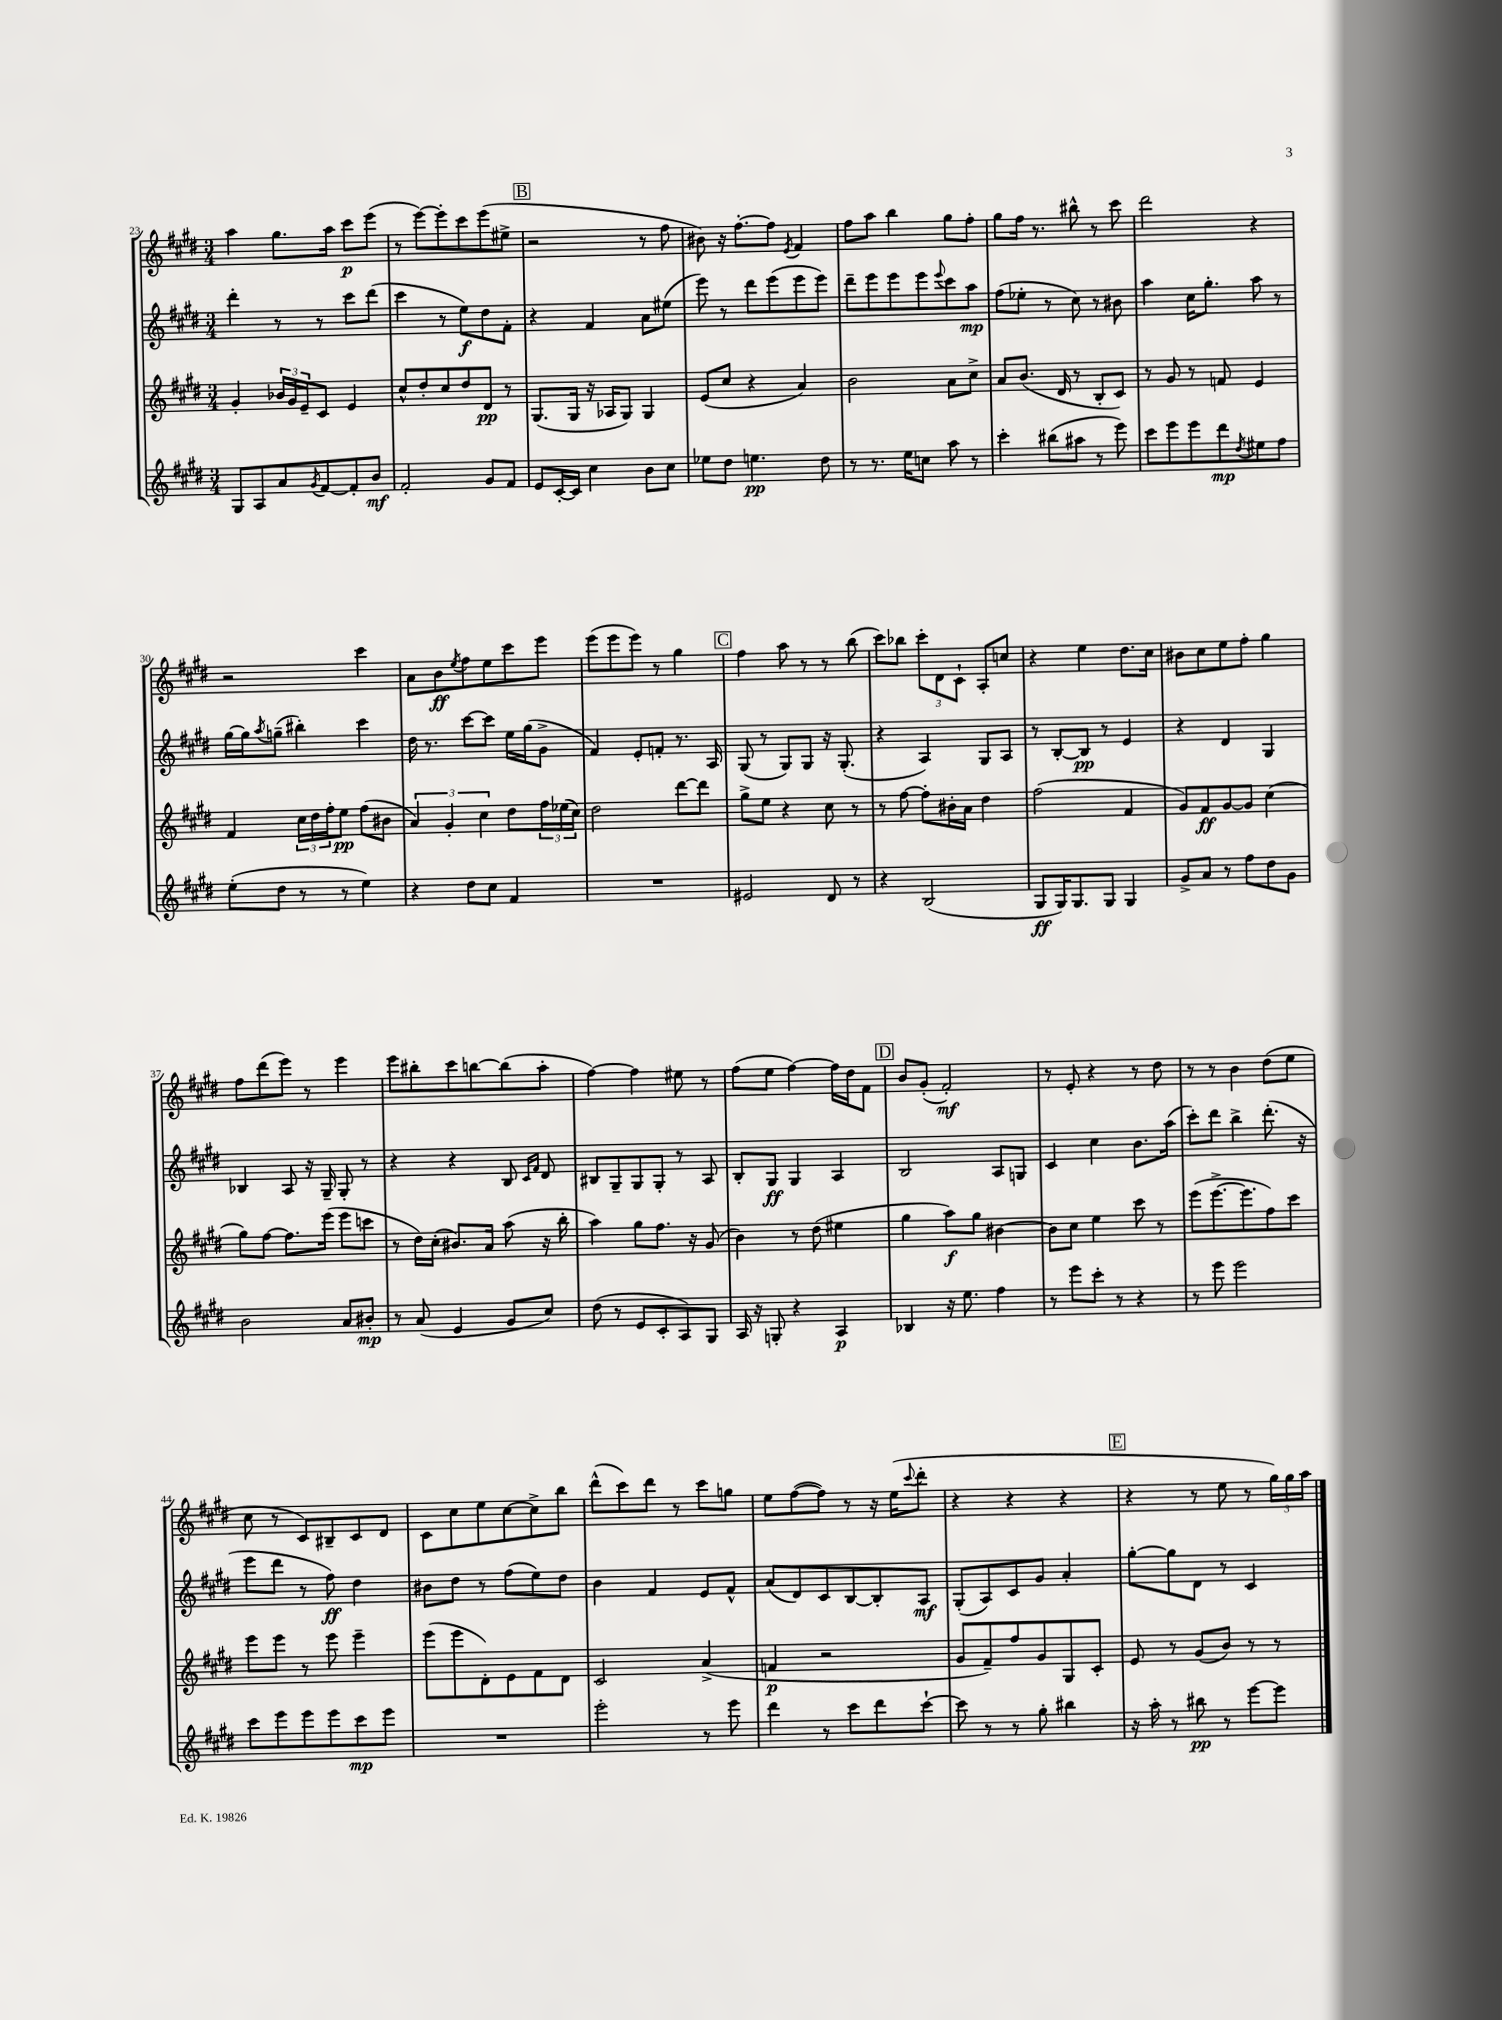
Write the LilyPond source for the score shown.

<<
\new StaffGroup <<
\new Staff = "s0" {
    \clef treble \key e \major \numericTimeSignature \time 3/4
    a''4 gis''8. a''16 cis'''8\p e'''8( |
    r8 e'''8~) e'''8-. cis'''8 e'''8( eis''8-> |
    \mark \markup { \box "B" } r2 r8 fis''8 |
    bis'8) r16 fis''8.~-. fis''8 \acciaccatura { e'8 } fis'4 |
    fis''8 a''8 b''4 gis''8 fis''8-. |
    gis''8 fis''16 r8. bis''8-^ r8 cis'''8 |
    dis'''2 r4 |
    r2 cis'''4 |
    a'8 b'8\ff \acciaccatura { e''8 } fis''8 e''8 cis'''8 e'''8 |
    e'''8( e'''8 e'''8) r8 gis''4 |
    \mark \markup { \box "C" } fis''4 a''8 r8 r8 b''8( |
    cis'''8) bes''8 \tuplet 3/2 { cis'''8-. dis'8 cis'8-! } a8-. c''8 |
    r4 e''4 dis''8. cis''16 |
    bis'8 cis''8 e''8 fis''8-. gis''4 |
    fis''8 dis'''8( e'''8) r8 e'''4 |
    e'''8 bis''8-. cis'''8 b''8~ b''8( a''8-. |
    fis''4~) fis''4 eis''8 r8 |
    fis''8( e''8 fis''4~) fis''16 dis''16 fis'8 |
    \mark \markup { \box "D" } b'8 gis'8-.( fis'2-.\mf) |
    r8 e'8-. r4 r8 dis''8 |
    r8 r8 b'4 dis''8( e''8 |
    cis''8 r8 cis'8) bis8-- cis'8 dis'8 |
    cis'8 cis''8 e''8 cis''8~ cis''8-> b''8 |
    dis'''8-^( cis'''8) dis'''8 r8 cis'''8 g''8 |
    e''8 fis''8~( fis''8) r8 r16 e''16( \appoggiatura { cis'''8 } dis'''8-. |
    r4 r4 r4 |
    \mark \markup { \box "E" } r4 r8 e''8 r8 \tuplet 3/2 { gis''16) gis''16 a''16 } \bar "|." |
}
\new Staff = "s1" {
    \clef treble \key e \major \numericTimeSignature \time 3/4
    dis'''4-. r8 r8 cis'''8 dis'''8( |
    cis'''4 r8 e''8\f) dis''8 fis'8-. |
    \mark \markup { \box "B" } r4 fis'4 a'8 eis''8( |
    e'''8) r8 dis'''8 e'''8( e'''8 e'''8) |
    dis'''8-- e'''8 e'''8 e'''8 \appoggiatura { e'''8 } cis'''8 a''8\mp |
    fis''8( ees''8-. r8 cis''8) r8 bis'8 |
    a''4 cis''16 gis''8.-. a''8 r8 |
    gis''16~ gis''16 \acciaccatura { a''8 } g''8--( bis''4-.) cis'''4 |
    dis''16 r8. cis'''8~ cis'''8 e''16 gis''16( gis'8-> |
    fis'4) e'8-. f'8-. r8. a16 |
    \mark \markup { \box "C" } gis8( r8 gis8) gis8 r16 gis8.-.( |
    r4 a4) gis8 a8 |
    r8 b8~-. b8\pp r8 e'4 |
    r4 dis'4 gis4 |
    bes4 a8 r16 gis16-- gis8-. r8 |
    r4 r4 b8 \grace { cis'16 fis'16 } dis'8 |
    bis8 gis8-- gis8 gis8-. r8 a8 |
    b8-. gis8\ff gis4 a4 |
    \mark \markup { \box "D" } b2 a8 g8 |
    cis'4 cis''4 b'8. a''16( |
    cis'''8-.) dis'''8 b''4-> dis'''8.-.( r16 |
    e'''8 dis'''8 r8 fis''8\ff) dis''4 |
    bis'8 dis''8 r8 fis''8( e''8) dis''8 |
    b'4 fis'4 e'8 fis'8-^ |
    a'8( dis'8) cis'8 b8~ b8-. a8\mf |
    gis8-.( a8) cis'8 gis'8 a'4-. |
    \mark \markup { \box "E" } gis''8~-. gis''8 dis'8 r8 cis'4 \bar "|." |
}
\new Staff = "s2" {
    \clef treble \key e \major \numericTimeSignature \time 3/4
    gis'4-. \tuplet 3/2 { bes'16 gis'16 e'16-- } cis'8 e'4 |
    cis''8-^ dis''8-. cis''8 dis''8 dis'8\pp r8 |
    \mark \markup { \box "B" } gis8.( gis16 r16 aes16 gis8) gis4 |
    e'8( cis''8 r4 a'4) |
    b'2 a'8 cis''8-> |
    a'8 b'8.( dis'16 r8 b8-. cis'8) |
    r8 gis'8 r8 f'8 e'4 |
    fis'4 \tuplet 3/2 { cis''16 dis''16 fis''16-. } e''8\pp fis''8( bis'8 |
    \tuplet 3/2 { a'4) gis'4-. cis''4 } dis''8 \tuplet 3/2 { fis''16 ees''16( cis''16) } |
    dis''2 dis'''8~ dis'''8 |
    \mark \markup { \box "C" } gis''8-> e''8 r4 cis''8 r8 |
    r8 fis''8~ fis''8-. bis'16-. a'16 dis''4 |
    fis''2( fis'4 |
    gis'8) fis'8\ff gis'8~ gis'8 cis''4( |
    gis''8) fis''8~ fis''8. e'''16( e'''8 c'''8 |
    r8 dis''16) cis''16-.( bis'8.) a'16 a''8( r16 b''16-. |
    a''4) gis''8 fis''8. r16 gis'8( |
    b'4) r8 dis''8( eis''4 |
    \mark \markup { \box "D" } gis''4 a''8\f) gis''8 bis'4~ |
    bis'8 cis''8 e''4 cis'''8 r8 |
    e'''8( e'''8.~-> e'''8. fis''8) cis'''8 |
    e'''8 e'''8 r8 e'''8 e'''4-- |
    e'''8( e'''8 dis'8-.) e'8 fis'8 dis'8 |
    cis'2 a'4->( |
    f'4\p r2 |
    gis'8 fis'8--) fis''8 gis'8 gis8 cis'8-. |
    \mark \markup { \box "E" } e'8 r8 gis'8( b'8) r8 r8 \bar "|." |
}
\new Staff = "s3" {
    \clef treble \key e \major \numericTimeSignature \time 3/4
    gis8 a8 a'8 \acciaccatura { gis'8 } fis'8~ fis'8-. b'8\mf |
    fis'2-. gis'8 fis'8 |
    \mark \markup { \box "B" } e'8 cis'16~-. cis'16 cis''4 b'8 cis''8 |
    ees''8 dis''8 e''4.\pp dis''8 |
    r8 r8. e''16 c''8 a''8 r8 |
    cis'''4-. bis''8( ais''8 r8 e'''8) |
    cis'''8 e'''8 e'''8 dis'''8\mp \acciaccatura { dis''8 } eis''8 fis''8 |
    e''8-.( dis''8 r8 r8 e''4) |
    r4 dis''8 cis''8 fis'4 |
    R2. |
    \mark \markup { \box "C" } eis'2 dis'8 r8 |
    r4 b2( |
    gis8\ff gis16) gis8. gis8 gis4 |
    gis'8-> a'8 r8 fis''8 dis''8 gis'8 |
    b'2 a'8 bis'8-.\mp |
    r8 a'8( e'4 gis'8 cis''8) |
    dis''8( r8 e'8 cis'8-. a8) gis8 |
    a16 r16 g8-. r4 a4\p |
    \mark \markup { \box "D" } bes4 r16 e''8. fis''4 |
    r8 e'''8 cis'''8-. r8 r4 |
    r8 e'''8 e'''2 |
    cis'''8 e'''8 e'''8 e'''8 cis'''8\mp e'''8 |
    R2. |
    e'''2-. r8 e'''8 |
    dis'''4 r8 cis'''8 dis'''8 cis'''8~-! |
    cis'''8 r8 r8 gis''8-. bis''4 |
    \mark \markup { \box "E" } r16 a''16-. r8 bis''8\pp r8 e'''8~ e'''8 \bar "|." |
}
>>
>>
\layout { \context { \Score currentBarNumber = #23 } }
